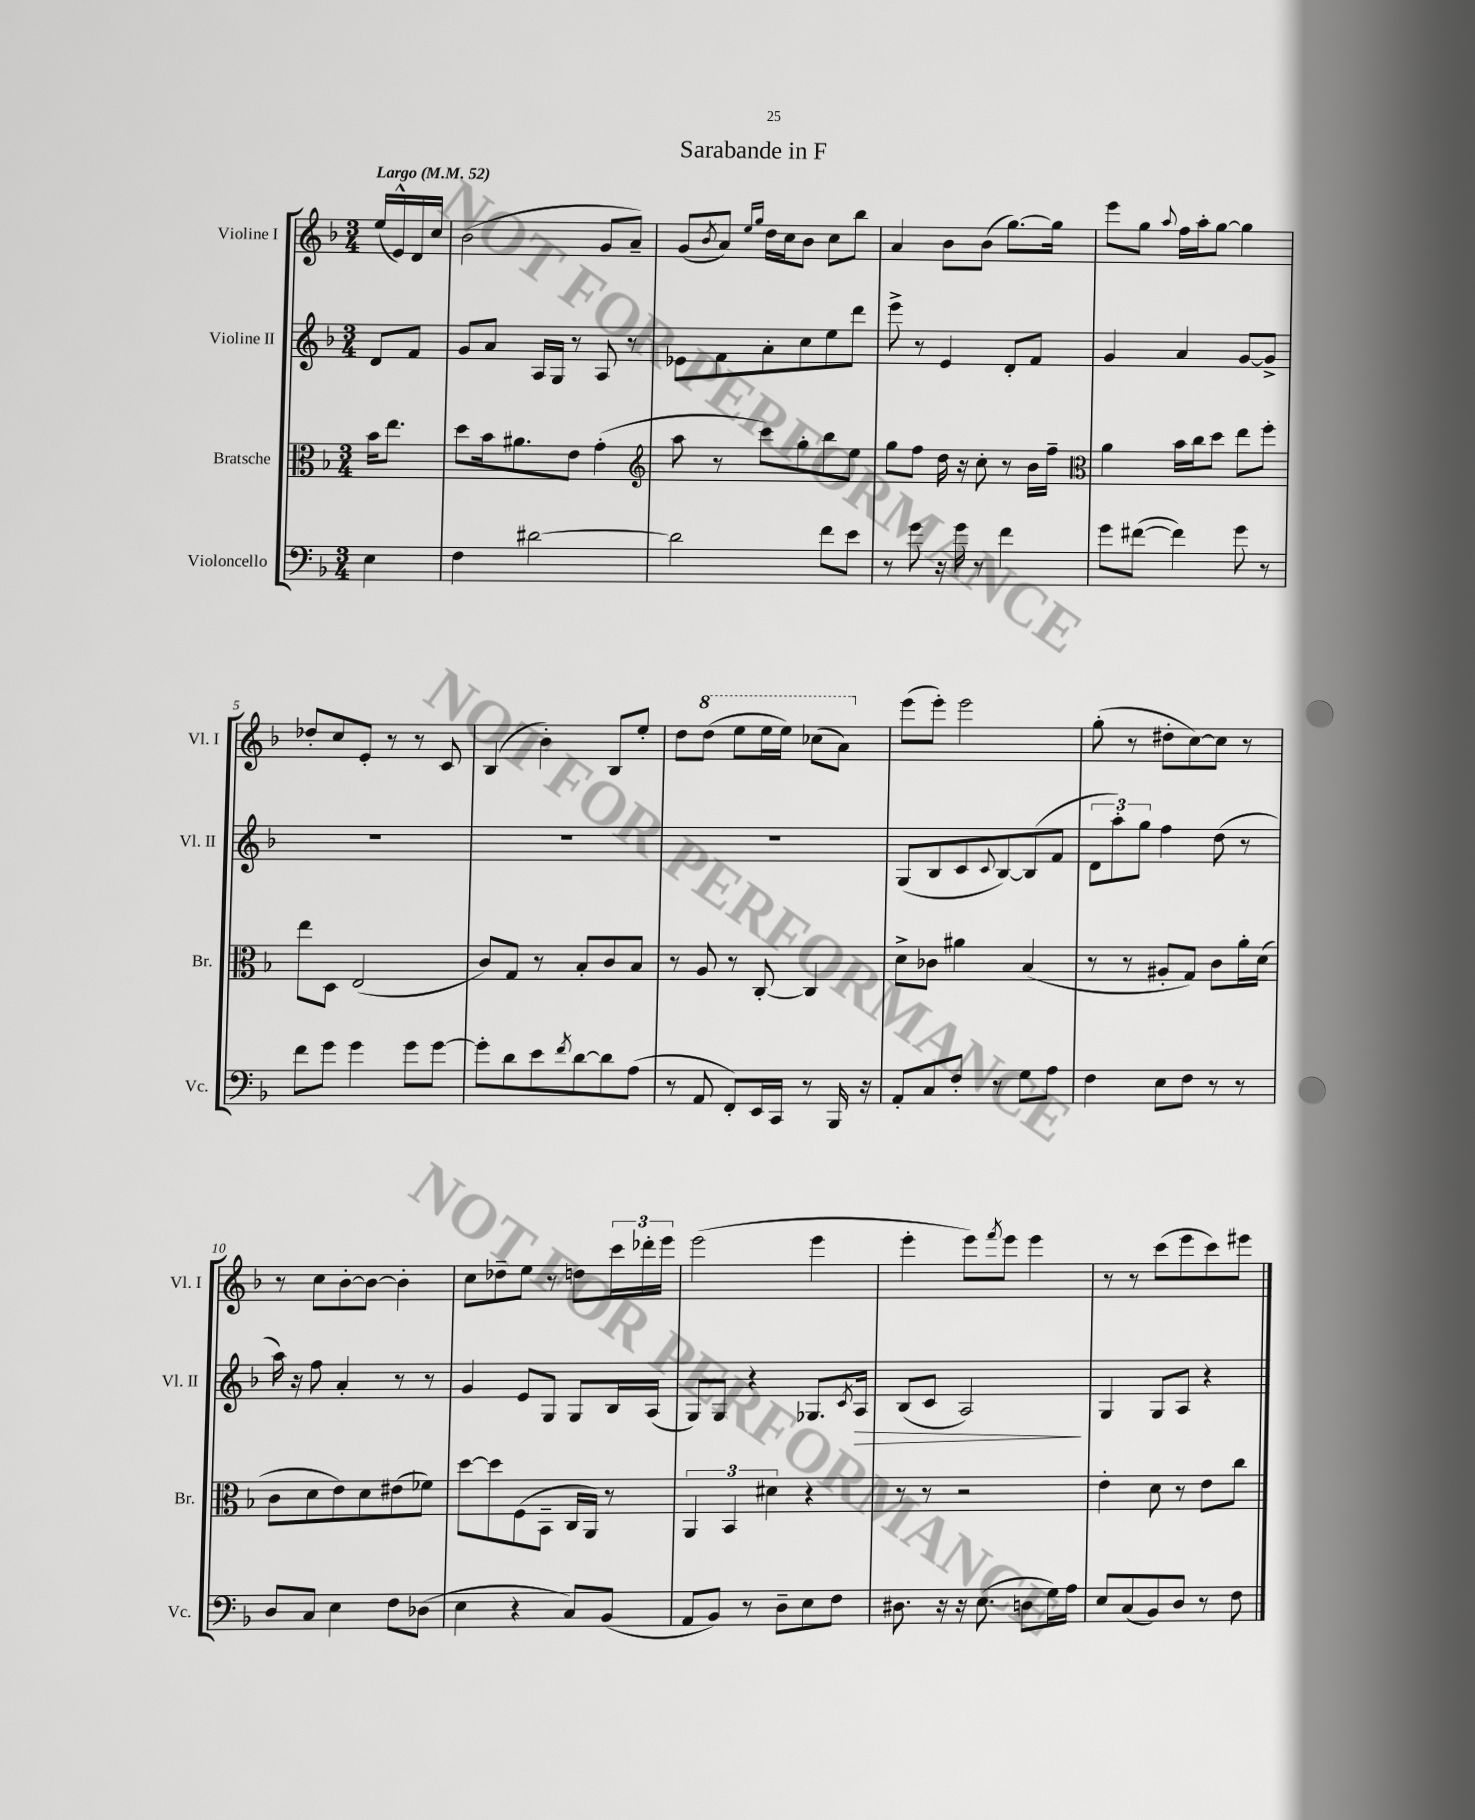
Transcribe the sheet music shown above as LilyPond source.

\header { title = "Sarabande in F" }
<<
\new StaffGroup <<
\new Staff = "s0" \with { instrumentName = "Violine I" shortInstrumentName = "Vl. I" } {
    \clef treble \key f \major \numericTimeSignature \time 3/4 \partial 4 \tempo "Largo" 4 = 52
    e''16( e'16-^) d'16 c''16 |
    bes'2( g'8 a'8--) |
    g'8( \acciaccatura { bes'8 } a'8) \grace { e''16 g''16 } d''16 c''16 bes'8 c''8 bes''8 |
    a'4 bes'8 bes'8( g''8.~) g''16 |
    e'''8 g''8 \appoggiatura { a''8 } f''16 a''16-. g''8~ g''4 |
    des''8-. c''8 e'8-. r8 r8 c'8 |
    bes4( bes'4-.) bes8 e''8-. |
    d''8 \ottava #1 d'''8( e'''8 e'''16 e'''16) ces'''8( a''8) \ottava #0 |
    e'''8( e'''8-.) e'''2 |
    g''8-.( r8 dis''8-. c''8~) c''8 r8 |
    r8 c''8 bes'8~-. bes'8~ bes'4-. |
    c''8 des''8-- e''8 r8 d''8 \tuplet 3/2 { c'''16 des'''16-. e'''16 } |
    e'''2( e'''4 |
    e'''4-. e'''8) \acciaccatura { f'''8 } e'''8 e'''4 |
    r8 r8 c'''8( e'''8 c'''8) eis'''8 \bar "|." |
}
\new Staff = "s1" \with { instrumentName = "Violine II" shortInstrumentName = "Vl. II" } {
    \clef treble \key f \major \numericTimeSignature \time 3/4 \partial 4
    d'8 f'8 |
    g'8 a'8 a16 g16 r8 a8 r8 |
    ees'8 f'8 a'8-. c''8 e''8 d'''8 |
    e'''8-> r8 e'4 d'8-. f'8 |
    g'4 a'4 g'8~ g'8-> |
    R2. |
    R2. |
    R2. |
    g8( bes8 c'8 \appoggiatura { c'8 } bes8~) bes8( f'8 |
    \tuplet 3/2 { d'8 a''8-.) g''8 } f''4 d''8( r8 |
    a''16) r16 f''8 a'4-. r8 r8 |
    g'4 e'8 g8 g8 bes16 a16( |
    g8) g8 r4 ges8. \acciaccatura { c'8 } a16\> |
    bes8( c'8 a2\!) |
    g4 g8 a8 r4 \bar "|." |
}
\new Staff = "s2" \with { instrumentName = "Bratsche" shortInstrumentName = "Br." } {
    \clef alto \key f \major \numericTimeSignature \time 3/4 \partial 4
    bes'16 e''8. |
    d''8 bes'16 ais'8. e'8 g'4-.( |
    \clef treble a''8 r8 c'''8) g''8-. bes''8 e''8 |
    g''8 f''8 d''16 r16 c''8-. r8 bes'16 f''16-- |
    \clef alto a'4 bes'16 c''16 d''8 e''8 f''8-. |
    e''8 d8 e2( |
    c'8) g8 r8 bes8-. c'8 bes8 |
    r8 a8 r8 c8~-. c4 |
    d'8-> ces'8 ais'4 bes4( |
    r8 r8 ais8-. g8) c'8 a'16-. d'16( |
    c'8 d'8 e'8) d'8 eis'8( fes'8) |
    d''8~ d''8 f8( bes,8-- c16 a,16) r8 |
    \tuplet 3/2 { a,4 bes,4 dis'4 } r4 |
    r8 r8 r2 |
    e'4-. d'8 r8 e'8 c''8 \bar "|." |
}
\new Staff = "s3" \with { instrumentName = "Violoncello" shortInstrumentName = "Vc." } {
    \clef bass \key f \major \numericTimeSignature \time 3/4 \partial 4
    e4 |
    f4 dis'2~ |
    dis'2 f'8 e'8 |
    r8 g'8 r16 g'16 r8 f'4 |
    g'8 fis'8~( fis'4) g'8 r8 |
    f'8 g'8 g'4 g'8 g'8~ |
    g'8-. d'8 e'8 \acciaccatura { f'8 } d'8~ d'8 a8( |
    r8 a,8 f,8-.) e,16 c,16 r8 bes,,16 r16 |
    a,8-. c8 f8-. r8 g8 a8 |
    f4 e8 f8 r8 r8 |
    d8 c8 e4 f8 des8( |
    e4 r4 c8) bes,8( |
    a,8 bes,8) r8 d8-- e8 f8 |
    dis8. r16 r16 e8.( d8 g16) a16 |
    e8 c8( bes,8) d8 r8 f8 \bar "|." |
}
>>
>>
